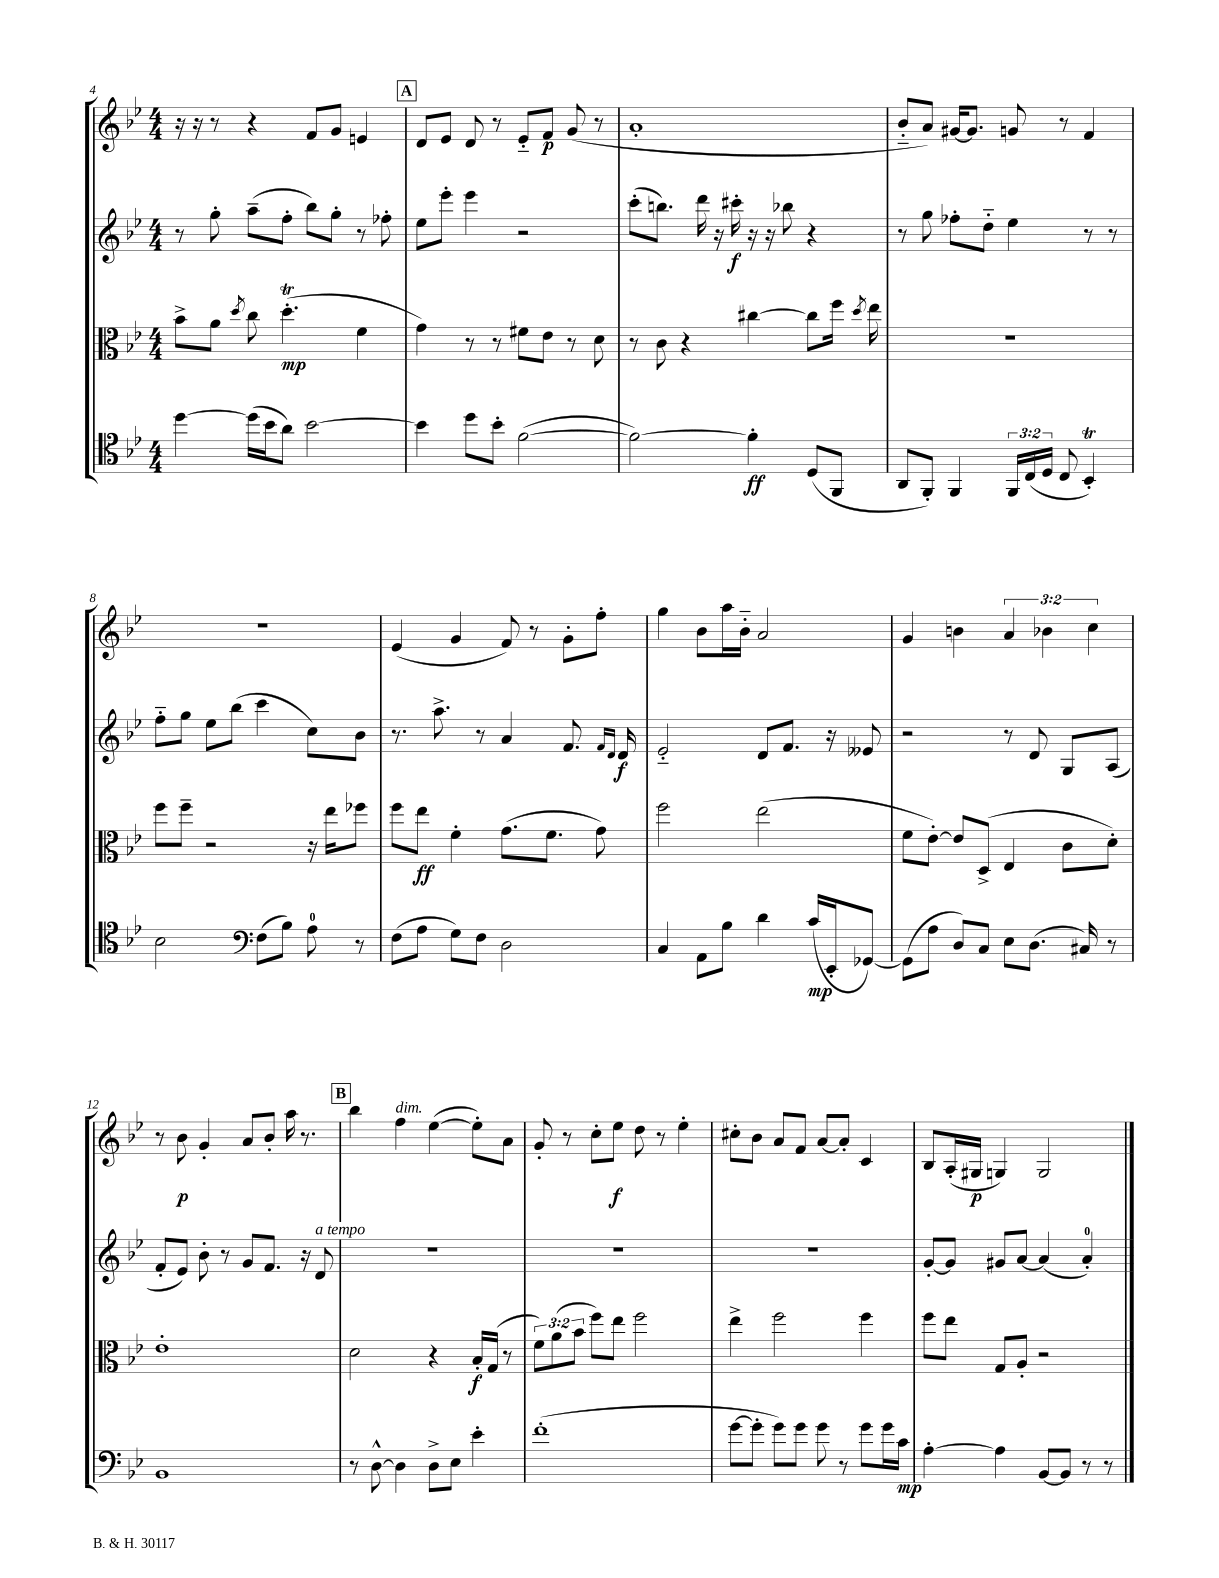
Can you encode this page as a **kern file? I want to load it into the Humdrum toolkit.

**kern	**kern	**kern	**kern
*staff4	*staff3	*staff2	*staff1
*clefC4	*clefC3	*clefG2	*clefG2
*k[b-e-]	*k[b-e-]	*k[b-e-]	*k[b-e-]
*M4/4	*M4/4	*M4/4	*M4/4
[4dd	8b-^	8r	16r
.	.	.	16r
.	8a	8gg'	8r
.	8qdd	.	.
(16dd]	8cc	(8aa~	4r
16b-	.	.	.
8a)	(4.dd'	8ff'	.
[2b-	.	8bb-)	8f
.	.	8gg'	8g
.	4f	8r	4e
.	.	8ff-'	.
=	=	=	=
4b-]	4g)	8ee-	8d
.	.	8eee-'	8e-
8dd	8r	4eee-	8d
8b-'	8r	.	8r
([2f	8f#	2r	8e-'~
.	8e-	.	8f
.	8r	.	(8g
.	8d	.	8r
=	=	=	=
2f_)	8r	(8ccc'	1a'
.	8c	8.bb)	.
.	4r	.	.
.	.	16ddd	.
.	.	16r	.
.	.	16ccc#'	.
4f']	[4cc#	16r	.
.	.	16r	.
.	.	8bb-	.
(8D	8cc#]	4r	.
8FF	16ff	.	.
.	8qdd	.	.
.	16ee-	.	.
=	=	=	=
8AA	1r	8r	8b-'~
8FF')	.	8gg	8a)
4FF	.	8ff-'	[16g#
.	.	.	8.g#]
.	.	8dd'~	.
24FF	.	4ee-	8g
(24C	.	.	.
24D	.	.	.
8C	.	.	8r
4BB-')	.	8r	4f
.	.	8r	.
=	=	=	=
2B-	8ff	8ff'~	1r
.	8ff~	8gg	.
.	2r	8ee-	.
.	.	(8bb-	.
*clefF4	*	*	*
(8F	.	4ccc	.
8B-)	.	.	.
8A	16r	8cc)	.
.	16ee-	.	.
8r	8ff-	8b-	.
=	=	=	=
(8F	8ff	8.r	(4e-
8A	8ee-	.	.
.	.	8.aa^	.
8G)	4f'	.	4g
8F	.	8r	.
2D	(8.g	4a	8f)
.	.	.	8r
.	8.f	.	.
.	.	8.f	8g'
.	8g)	.	8ff'
.	.	16qqf	.
.	.	16qqd	.
.	.	16d	.
=	=	=	=
4C	2ff	2e-'~	4gg
8AA	.	.	8b-
8B-	.	.	16aa
.	.	.	16b-'~
4d	(2ee-	8d	2a
.	.	8.f	.
(16c	.	.	.
16EE-'	.	16r	.
[8GG-)	.	8e--	.
=	=	=	=
(8GG-]	8f	2r	4g
8A	[8e-')	.	.
8D)	8e-]	.	4b
8C	(8D^	.	.
8E-	4E-	8r	6a
(8.D	.	8d	.
.	.	.	6b-
.	8c	8G	.
16C#)	.	.	.
.	.	.	6cc
8r	8d')	(8A	.
=	=	=	=
1BB-	1e-'	8f'	8r
.	.	8e-)	8b-
.	.	8b-'	4g'
.	.	8r	.
.	.	8g	8a
.	.	8.f	8b-'
.	.	.	16aa
.	.	16r	8.r
.	.	8d	.
=	=	=	=
8r	2d	1r	4bb-
[8D^^	.	.	.
4D]	.	.	4ff
8D^	4r	.	([4ee-
8E-	.	.	.
4e-'	16B-'	.	8ee-'])
.	(16G	.	.
.	8r	.	8a
=	=	=	=
(1f'	12f)	1r	8g'
.	(12a	.	.
.	.	.	8r
.	12b-	.	.
.	8ff)	.	8cc'
.	8ee-	.	8ee-
.	2ff	.	8dd
.	.	.	8r
.	.	.	4ee-'
=	=	=	=
[8g	4ee-^	1r	8cc#'
8g']	.	.	8b-
8g)	2ff	.	8a
8g	.	.	8f
8g	.	.	[8a
8r	.	.	8a']
8g	4ff	.	4c
16g	.	.	.
16c	.	.	.
=	=	=	=
[4A'	8ff	[8g'	8B-
.	8ee-	8g]	(16A'
.	.	.	16G#
4A]	8G	8g#	4G)
.	8A'	[8a	.
[8BB-	2r	(4a]	2G
8BB-]	.	.	.
8r	.	4a')	.
8r	.	.	.
==	==	==	==
*-	*-	*-	*-
